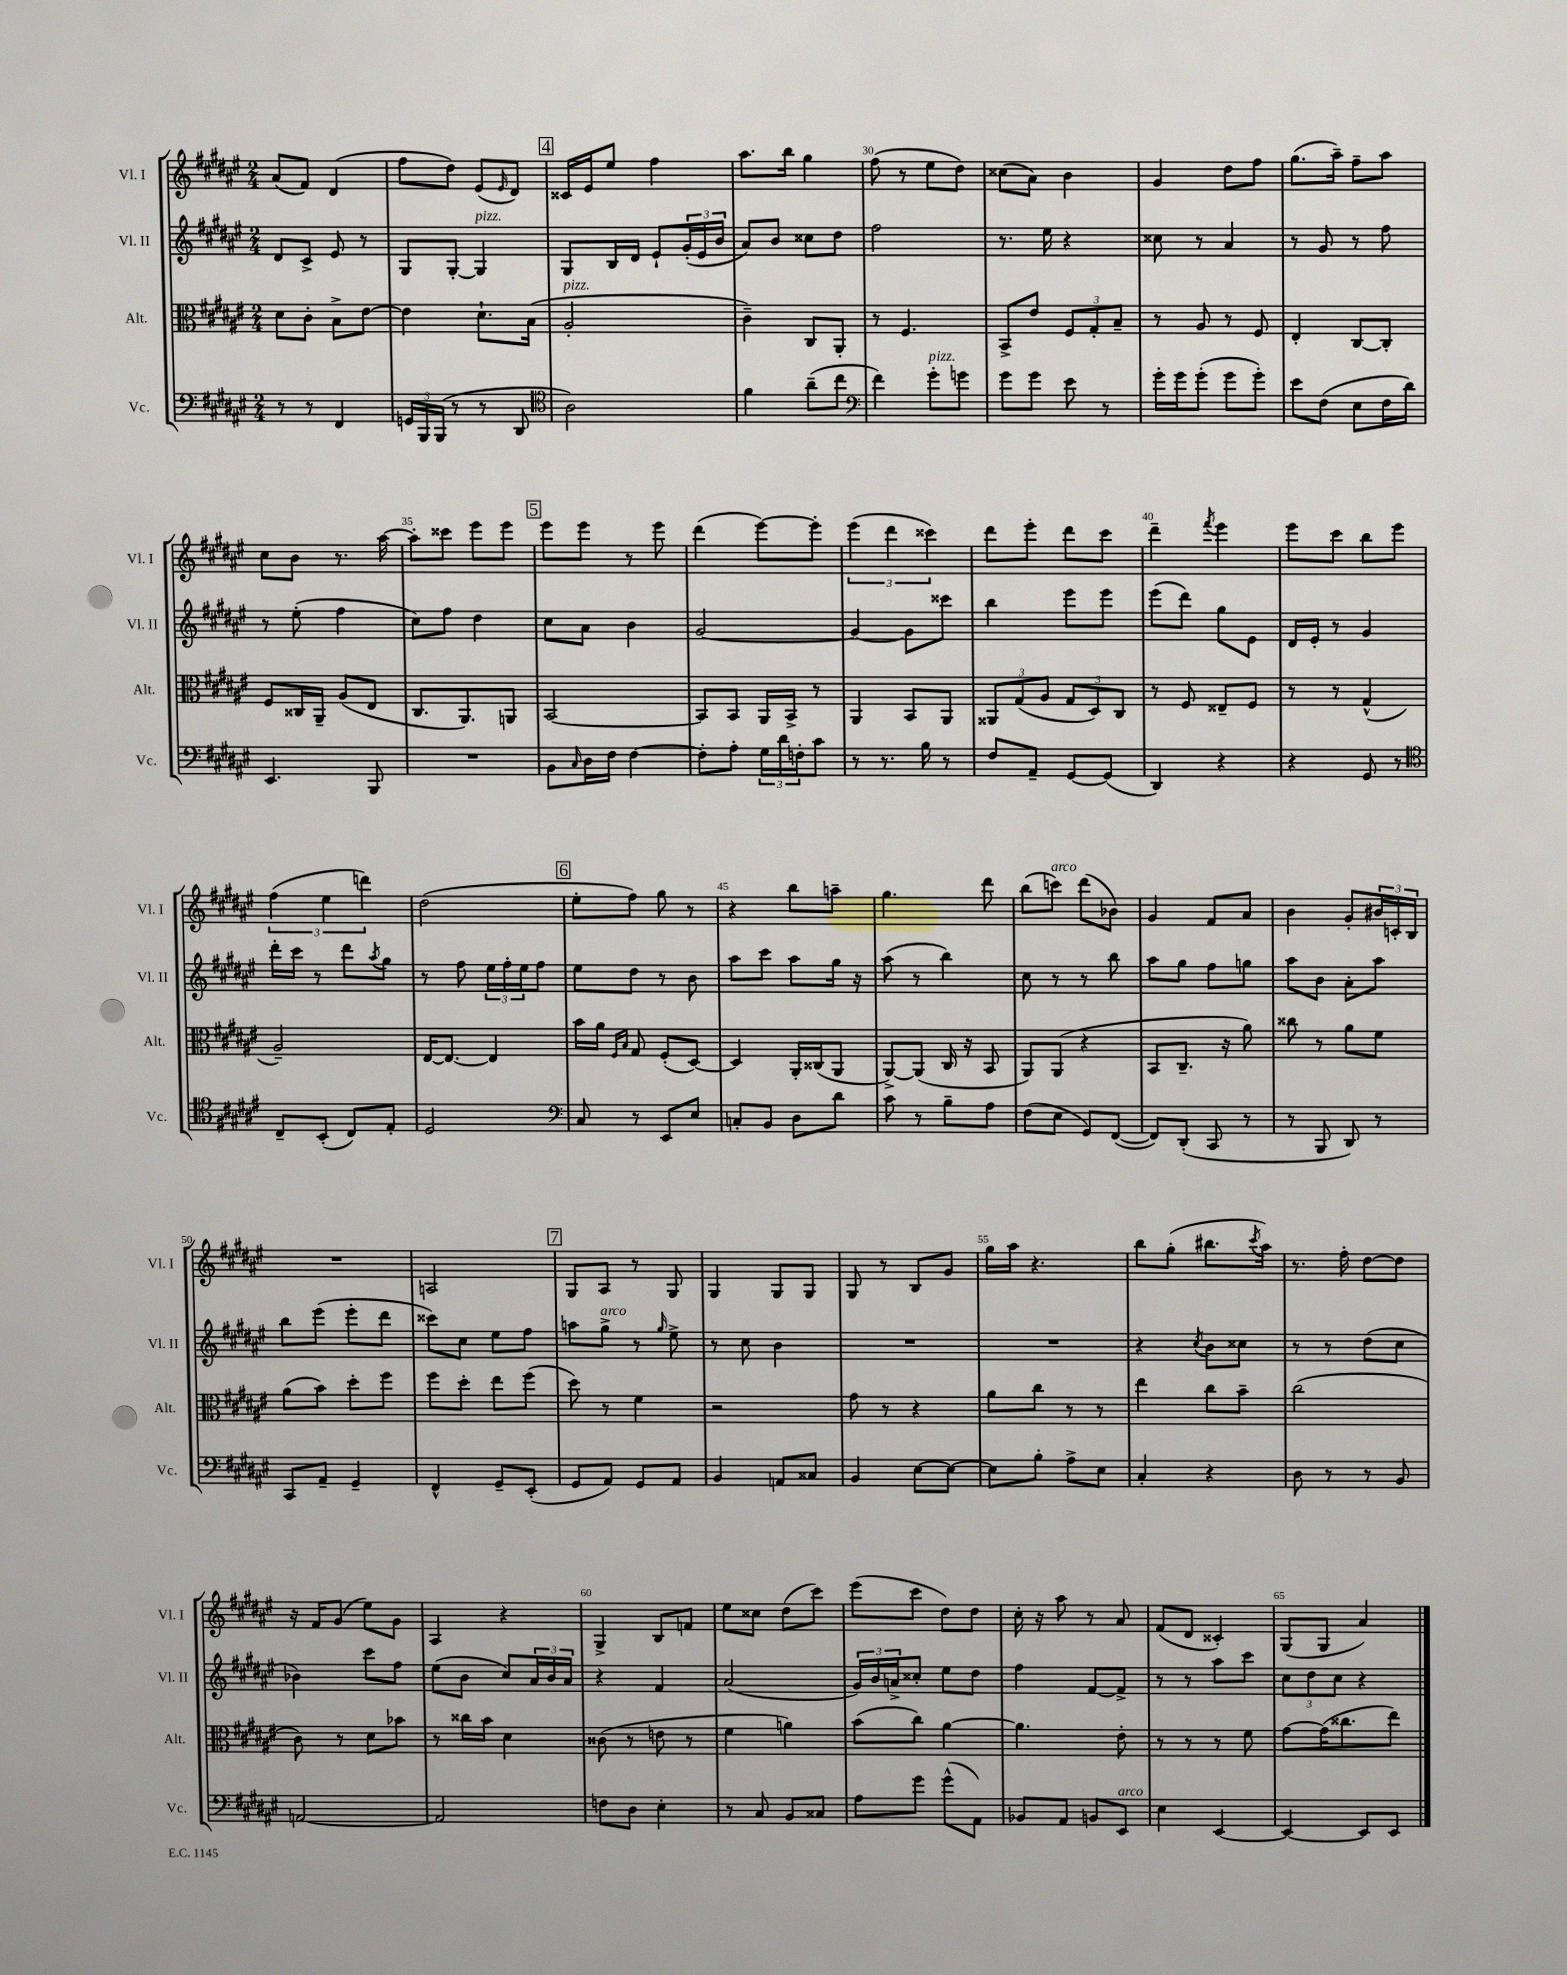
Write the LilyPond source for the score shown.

<<
\new StaffGroup <<
\new Staff = "s0" \with { instrumentName = "Vl. I" shortInstrumentName = "Vl. I" } {
    \clef treble \key fis \major \numericTimeSignature \time 2/4
    ais'8( fis'8) dis'4( |
    fis''8 dis''8) eis'8( \grace { eis'16 } dis'8) |
    \mark \markup { \box "4" } cisis'16 eis'16 eis''8 fis''4 |
    ais''8. b''16 gis''4 |
    fis''8( r8 eis''8 dis''8) |
    cisis''8( ais'8) b'4 |
    gis'4 dis''8 fis''8 |
    gis''8.( ais''16--) fis''8-- ais''8 |
    cis''8 b'8 r8. ais''16~ |
    ais''8-. cisis'''8 eis'''8 eis'''8 |
    \mark \markup { \box "5" } eis'''8 eis'''8 r8 eis'''8 |
    dis'''4( eis'''8~) eis'''8-. |
    \tuplet 3/2 { eis'''4( dis'''4 cisis'''4) } |
    dis'''8 eis'''8-. dis'''8 cis'''8 |
    dis'''4-- \acciaccatura { fis'''8 } eis'''4 |
    eis'''8 cis'''8 b''8 eis'''8 |
    \tuplet 3/2 { fis''4( eis''4 d'''4) } |
    dis''2( |
    \mark \markup { \box "6" } eis''8-. fis''8) gis''8 r8 |
    r4 b''8 a''8-- |
    gis''4. dis'''8 |
    b''8( c'''8^\markup { \italic "arco" }) dis'''8( bes'8) |
    gis'4 fis'8 ais'8 |
    b'4 gis'8-. \tuplet 3/2 { bis'16 c'16-. b16 } |
    R2 |
    a2 |
    \mark \markup { \box "7" } gis8 ais8 r8 gis8 |
    gis4 gis8 gis8 |
    gis8 r8 b8 gis'8 |
    gis''16 ais''16 r4. |
    b''8 gis''8-.( bis''8. \acciaccatura { cis'''8 } ais''16) |
    r8. fis''16-. dis''8~ dis''8 |
    r16 fis'16 gis'8( eis''8) gis'8 |
    ais4 r4 |
    gis4-> b8 f'8 |
    eis''8 cisis''8 dis''8( cis'''8) |
    eis'''8( cis'''8 dis''8) dis''8 |
    cis''16-. r16 ais''8 r8 ais'8 |
    fis'8( dis'8 cisis'4-.) |
    gis8( gis8 ais'4) \bar "|." |
}
\new Staff = "s1" \with { instrumentName = "Vl. II" shortInstrumentName = "Vl. II" } {
    \clef treble \key fis \major \numericTimeSignature \time 2/4
    dis'8 cis'8-> eis'8 r8 |
    gis8 gis8~-. gis4^\markup { \italic "pizz." } |
    \mark \markup { \box "4" } gis8 b16 dis'16 eis'8-! \tuplet 3/2 { gis'16-.( eis'16 b'16 } |
    ais'8) b'8 cisis''8 dis''8 |
    fis''2 |
    r8. eis''16 r4 |
    cisis''8 r8 ais'4 |
    r8 gis'8 r8 fis''8 |
    r8 eis''8-.( fis''4 |
    cis''8) fis''8 dis''4 |
    \mark \markup { \box "5" } cis''8 ais'8 b'4 |
    gis'2~ |
    gis'4~ gis'8 cisis'''8 |
    b''4 eis'''8 eis'''8 |
    eis'''8( dis'''8) gis''8 eis'8 |
    dis'16 eis'16-. r8 gis'4 |
    dis'''16-. cis'''16 r8 dis'''8 \acciaccatura { ais''8 } gis''8 |
    r8 fis''8 \tuplet 3/2 { eis''16 fis''16-. eis''16 } fis''8 |
    \mark \markup { \box "6" } eis''8 dis''8 r8 b'8 |
    ais''8 cis'''8 ais''8 gis''16 r16 |
    ais''8( r8 b''4) |
    cis''8 r8 r8 b''8 |
    ais''8 gis''8 fis''8 g''8 |
    ais''8 b'8 ais'8-. ais''8 |
    b''8 eis'''8( eis'''8-. dis'''8 |
    cisis'''8) cis''8 eis''8 fis''8 |
    \mark \markup { \box "7" } a''8 gis''8->^\markup { \italic "arco" } r8 \grace { gis''16 } eis''8-> |
    r8 cis''8 b'4 |
    R2 |
    R2 |
    r4 \acciaccatura { cis''8 } b'8 cisis''8 |
    r8 r8 dis''8( cis''8 |
    bes'4) cis'''8 fis''8 |
    eis''8( b'8 cis''8) \tuplet 3/2 { ais'16 b'16 ais'16 } |
    r4 fis'4 |
    ais'2( |
    \tuplet 3/2 { gis'16) b'16 a'16-> } cisis''8-. eis''8 dis''8 |
    fis''4 fis'8~ fis'8-> |
    r8 r8 ais''8 cis'''8 |
    \tuplet 3/2 { cis''8 dis''8 cis''8 } r4 \bar "|." |
}
\new Staff = "s2" \with { instrumentName = "Alt." shortInstrumentName = "Alt." } {
    \clef alto \key fis \major \numericTimeSignature \time 2/4
    dis'8 cis'8-. b8-> eis'8~ |
    eis'4 dis'8.-! b16( |
    \mark \markup { \box "4" } ais2-.^\markup { \italic "pizz." } |
    cis'4--) cis8 ais,8-. |
    r8 fis4. |
    b,8-> eis'8 \tuplet 3/2 { fis8 gis8-. b8-- } |
    r8 ais8 r8 fis8 |
    eis4-. cis8~ cis8-. |
    fis8 cisis16 ais,16-- ais8( eis8 |
    cis8. ais,8.) a,8 |
    \mark \markup { \box "5" } b,2~ |
    b,8 b,8 ais,16 b,16-> r8 |
    ais,4 b,8 ais,8 |
    \tuplet 3/2 { aisis,8 gis8( ais8 } \tuplet 3/2 { gis8 dis8) cis8 } |
    r8 fis8 eisis8-- fis8 |
    r8 r8 gis4-^( |
    ais2--) |
    eis16~ eis8.~ eis4 |
    \mark \markup { \box "6" } b'16 ais'16 \grace { fis16 b16 } gis8 fis8-.( dis8~) |
    dis4 ais,16-. cisis16( ais,8 |
    ais,8~->) ais,8( cis16 r16 b,8 |
    ais,8) ais,8( r4 |
    b,8 cis8.-- r16 ais'8) |
    cisis''8 r8 ais'8 fis'8 |
    ais'8( b'8) dis''8-. fis''8 |
    fis''8 dis''8-. eis''8 fis''8( |
    \mark \markup { \box "7" } dis''8) r8 fis'4 |
    r2 |
    gis'8 r8 r4 |
    ais'8 cis''8 r8 r8 |
    eis''4 cis''8 b'8-- |
    cis''2( |
    cis'8) r8 dis'8 bes'8 |
    r8 cisis''16 b'16 dis'4 |
    cisis'8( r8 e'8 r8 |
    fis'4 a'4) |
    b'8( cis''8) ais'4~ |
    ais'4. eis'8-. |
    r8 r8 r8 fis'8 |
    gis'8~ gis'16( cisis''8. eis''8) \bar "|." |
}
\new Staff = "s3" \with { instrumentName = "Vc." shortInstrumentName = "Vc." } {
    \clef bass \key fis \major \numericTimeSignature \time 2/4
    r8 r8 fis,4 |
    \tuplet 3/2 { g,16 b,,16 b,,16( } r8 r8 dis,8 |
    \mark \markup { \box "4" } \clef tenor ais2) |
    fis'4 ais'8--( cis''8 |
    \clef bass fis'4) gis'8-.^\markup { \italic "pizz." } g'8 |
    gis'8 gis'8 eis'8 r8 |
    gis'16-. gis'16 gis'8-.( gis'8 gis'8-.) |
    eis'8 fis8( eis8 fis16 dis'16) |
    eis,4. b,,8 |
    R2 |
    \mark \markup { \box "5" } b,8 \grace { cis16 } dis16 fis16 fis4~ |
    fis8-. ais8-. \tuplet 3/2 { gis16 dis'16 f16-. } cis'8 |
    r8 r8. b16 r8 |
    fis8 ais,8-- gis,8~ gis,8( |
    dis,4) r4 |
    r4 gis,8 r8 |
    \clef tenor cis8-- b,8-.( cis8) eis8-. |
    dis2 |
    \mark \markup { \box "6" } \clef bass cis8 r8 eis,8 eis8 |
    c8-. b,8 dis8 dis'8 |
    cis'8 r8 b8-- ais8 |
    fis8( eis8 gis,8) fis,8~( |
    fis,8) dis,8-.( cis,8 r8 |
    r8 b,,8 dis,8) r8 |
    cis,8 ais,8-- gis,4-- |
    fis,4-^ gis,8-- eis,8-.( |
    \mark \markup { \box "7" } gis,8 ais,8) gis,8 ais,8 |
    b,4 a,8 cisis8 |
    b,4 eis8~ eis8~ |
    eis8 b8-. ais8-> eis8 |
    cis4-. r4 |
    dis8 r8 r8 b,8 |
    a,2~ |
    a,2 |
    f8 dis8 eis4-. |
    r8 cis8 b,8 cisis8 |
    ais8 gis'8 gis'8-^( ais,8) |
    bes,8 ais,8 b,8 eis,8^\markup { \italic "arco" } |
    eis4 eis,4~ |
    eis,4~ eis,8 eis,8 \bar "|." |
}
>>
>>
\layout { \context { \Score currentBarNumber = #26 \override BarNumber.break-visibility = ##(#f #t #t) barNumberVisibility = #(every-nth-bar-number-visible 5) } }
